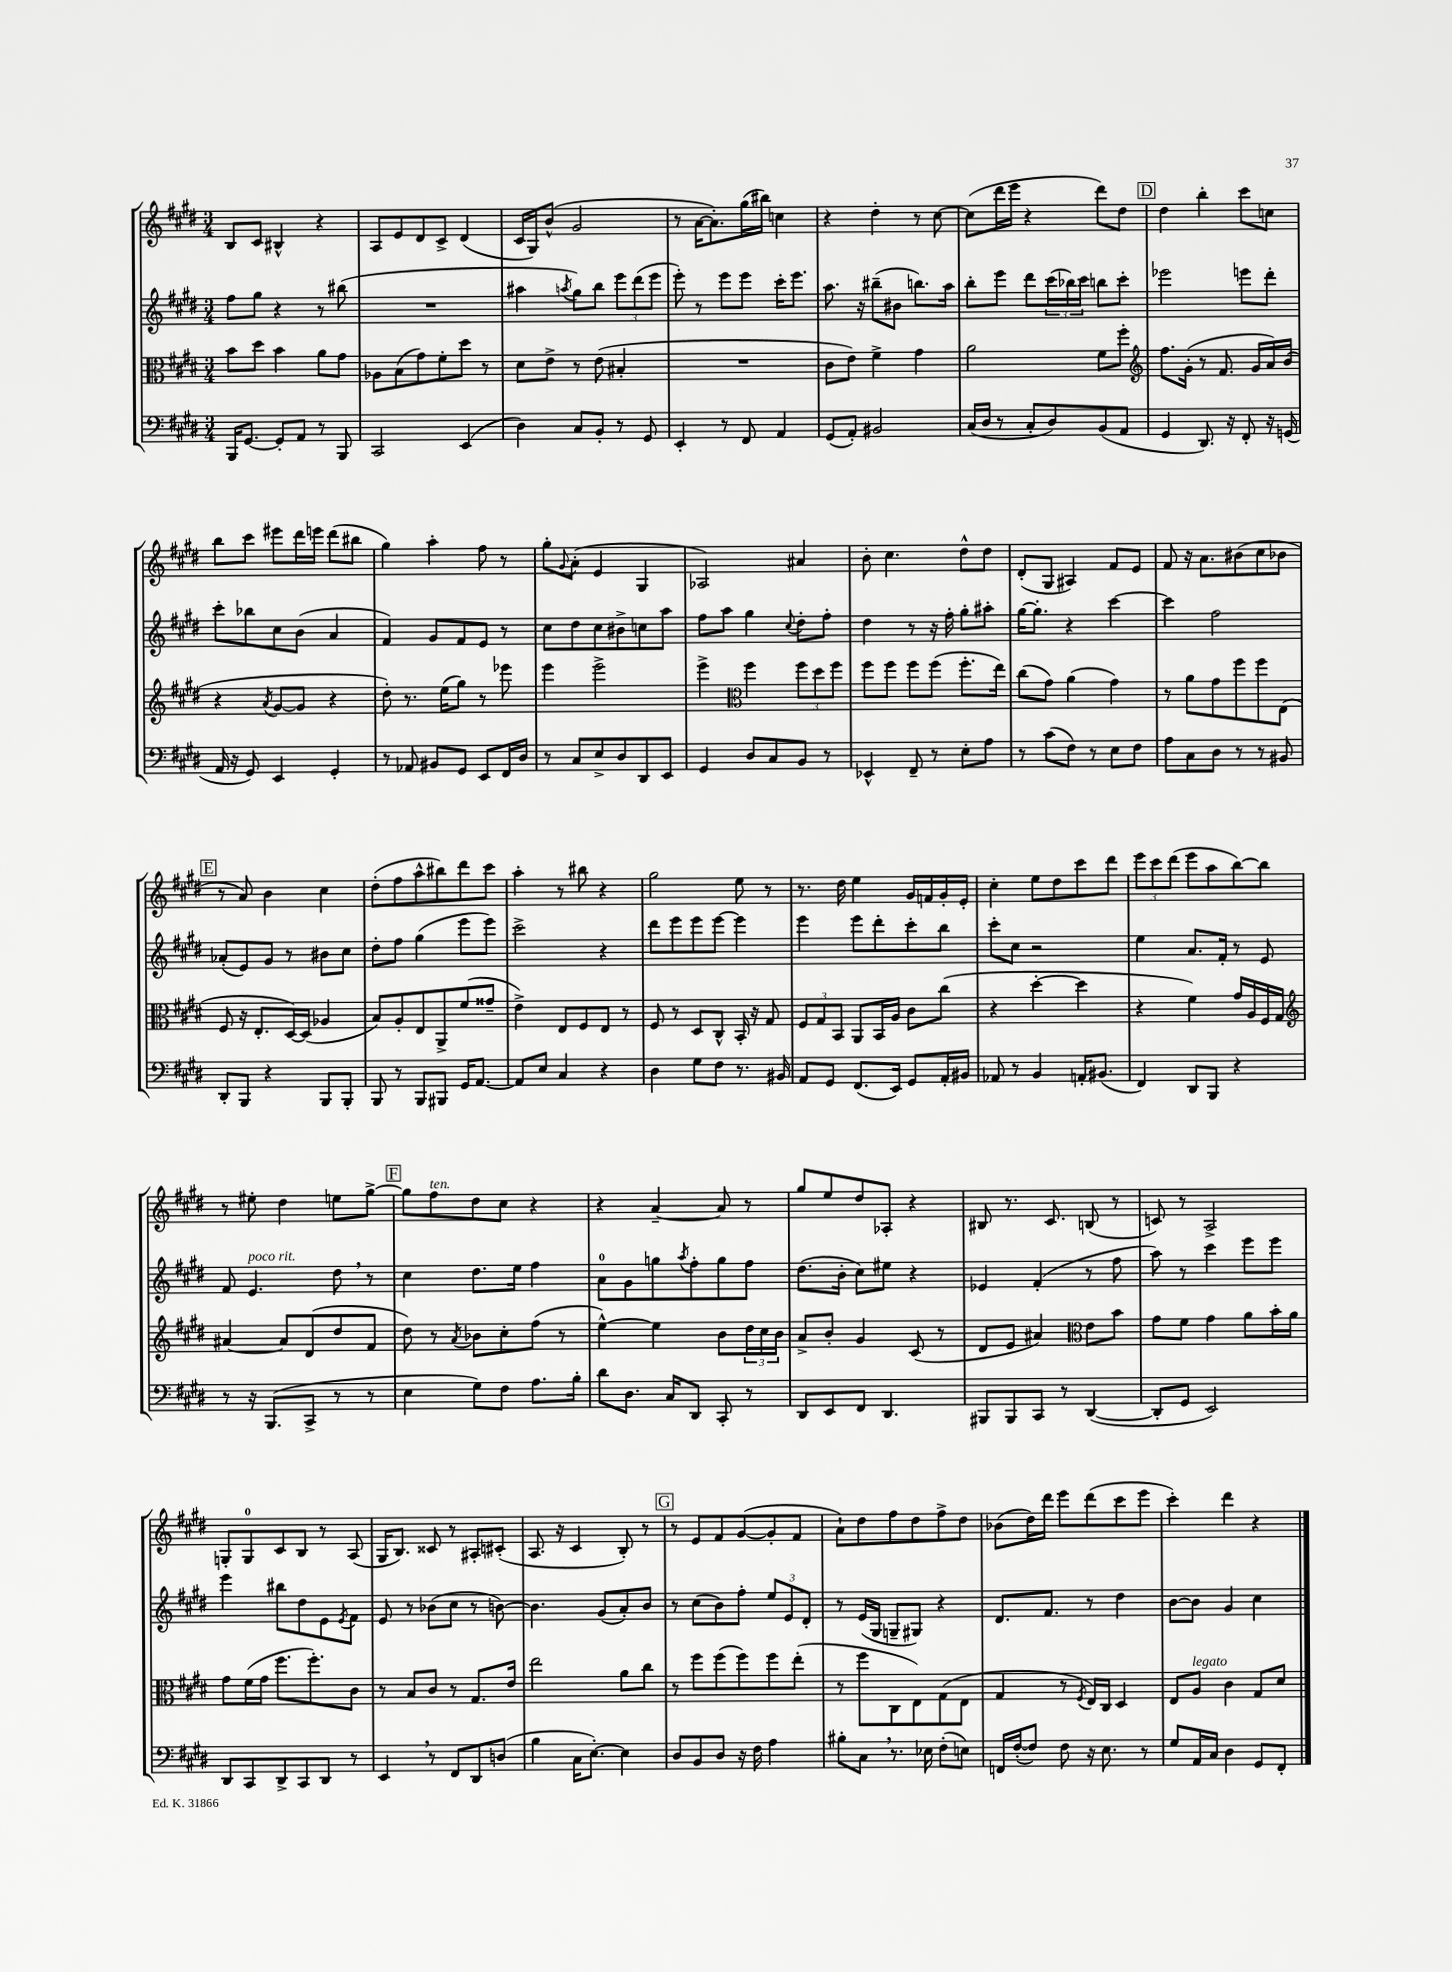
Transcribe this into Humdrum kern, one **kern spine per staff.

**kern	**kern	**kern	**kern
*staff4	*staff3	*staff2	*staff1
*clefF4	*clefC3	*clefG2	*clefG2
*k[f#c#g#d#]	*k[f#c#g#d#]	*k[f#c#g#d#]	*k[f#c#g#d#]
*M3/4	*M3/4	*M3/4	*M3/4
16BBB	8b	8ff#	8B
[8.GG#	.	.	.
.	8dd#	8gg#	8c#
8GG#']	4b	4r	4B#^^
8AA	.	.	.
8r	8a	8r	4r
8BBB	8g#	(8bb#	.
=	=	=	=
2CC#	8A-	2.r	8A
.	(8B	.	8e
.	8g#)	.	8d#
.	8f#'	.	8c#^
(4EE	8dd#	.	(4d#
.	8r	.	.
=	=	=	=
4D#)	8d#	4aa#	16c#
.	.	.	16G#)
.	8e^	.	(8b^^
.	.	8qaa	.
8C#	8r	8gg#)	2g#
8BB'	(8e	8bb	.
8r	4B#'	12eee	.
.	.	(12ddd#	.
8GG#	.	.	.
.	.	12eee	.
=	=	=	=
4EE'	2.r	8eee')	8r
.	.	8r	[16a
.	.	.	8.a'])
8r	.	8eee	.
8FF#	.	8eee	(16gg#
.	.	.	16bb#)
4AA	.	16ccc#'	4cc
.	.	8.eee	.
=	=	=	=
(8GG#	8c#	8.aa	4r
8AA')	8e)	.	.
.	.	16r	.
2BB#	4f#^	(8bb#~	4dd#'
.	.	8b#	.
.	4g#	8.bb)	8r
.	.	.	[8cc#
.	.	16aa	.
=	=	=	=
(16C#	2a	8bb'	(8cc#]
16D#	.	.	.
8r	.	8eee	16ddd#
.	.	.	16eee
8C#'	.	8ddd#	4r
8D#)	.	(24ccc#	.
.	.	24bb-)	.
.	.	24ccc#	.
(8BB	8f#	8bb	8ddd#)
8AA	8ff#'	8ccc#'	8dd#
=	=	=	=
*	*clefG2	*	*
4GG#	8.ff#	2eee-	4dd#
.	(16g#'	.	.
8.DD#)	8r	.	4bb'
.	8.f#	.	.
16r	.	.	.
8FF#'	.	8eee	8ccc#
.	16g#	.	.
16r	16a)	8ddd#'	8cc
(16GG	(16b	.	.
=	=	=	=
16AA	4r	8ccc#'	8bb
16r	.	.	.
8GG#)	.	8bb-	8ccc#
.	8qa	.	.
4EE	[8g#	8cc#	8eee#
.	8g#]	(8b	16ddd#
.	.	.	16eee
4GG#'	4r	4a	(8ddd#
.	.	.	8bb#
=	=	=	=
8r	8dd#')	4f#)	4gg#)
8AA-	8.r	.	.
8BB#	.	8g#	4aa'
.	(16ee	.	.
8GG#	8gg#)	8f#	.
8EE	8r	8e	8ff#
16FF#	8eee-	8r	8r
16D#	.	.	.
=	=	=	=
8r	4eee	8cc#	8gg#'
.	.	.	8qqg#
8C#	.	8dd#	(8a'
8E^	2eee^	8cc#	4e
8D#	.	8b#^	.
8DD#	.	8cc	4G#
8EE	.	8aa	.
=	=	=	=
4GG#	4eee^	8ff#	2A-)
.	.	8aa	.
*	*clefC3	*	*
8D#	4ff#	4gg#	.
8C#	.	.	.
.	.	8qqcc#	.
8BB	12ff#	8dd#'	4a#
.	12dd#	.	.
8r	.	8ff#'	.
.	12ff#	.	.
=	=	=	=
4EE-^^	8ff#	4dd#	8b'
.	8ff#	.	4.cc#
8FF#~	8ff#	8r	.
8r	(8ff#	16r	.
.	.	16ff#'	.
8E'	8.ff#'	8gg#'	8dd#^^
8A	.	8aa#'	8dd#
.	16ee)	.	.
=	=	=	=
8r	(8cc#	[16gg#	(8d#'
.	.	8.gg#']	.
(8c#	8g#)	.	8G#
8F#)	(4a	4r	4A#)
8r	.	.	.
8E	4g#)	[4ccc#	8f#
8F#	.	.	8e
=	=	=	=
8A	8r	4ccc#]	8f#
8C#	8a	.	16r
.	.	.	8.a
8D#	8g#	2ff#	.
8r	8ff#	.	(8b#
8r	8ff#	.	8cc#
8BB#	(8E	.	8b-
=	=	=	=
8DD#'	8F#	(8a-'	8r
8BBB	16r	8e)	8a)
.	8.E'	.	.
4r	.	8g#	4b
.	[16D#)	8r	.
.	(16D#]	.	.
8BBB	4A-	8b#	4cc#
8BBB'	.	8cc#	.
=	=	=	=
8BBB	8B)	8dd#'	(8dd#'
8r	8A'	8ff#	8ff#
8BBB	8E	(4gg#	8aa^^
8BBB#	8AA^	.	8bb#)
16GG#	(8f#	8eee	8ddd#
[8.AA	.	.	.
.	8g##~	8eee)	8ccc#
=	=	=	=
8AA]	4e^)	2ccc#^	4aa'
8E	.	.	.
4C#	8E	.	8r
.	8F#	.	8bb#
4r	8E	4r	4r
.	8r	.	.
=	=	=	=
4D#	8F#	8ddd#	2gg#
.	8r	8eee	.
8G#	8D#	8eee	.
8F#	8C#^^	[8eee	.
8.r	16BB'	4eee]	8ee
.	16r	.	.
.	8G#	.	8r
16BB#	.	.	.
=	=	=	=
8AA	12F#	4eee	8.r
.	12G#	.	.
8GG#	.	.	.
.	12BB	.	.
.	.	.	16dd#
(8.FF#	8AA	8eee	4ee
.	16BB	8ddd#'	.
16EE)	16A	.	.
8GG#	8c#	8ccc#'	16g#
.	.	.	16f
16AA'	(8cc#	8bb	16g#'
16BB#	.	.	16e'
=	=	=	=
8AA-	4r	8ccc#'	4cc#'
8r	.	8cc#	.
4BB	[4dd#'	2r	8ee
.	.	.	8dd#
16AA'	4dd#]	.	8ccc#
(8.BB#	.	.	.
.	.	.	8ddd#
=	=	=	=
4FF#)	4r	4ee	12eee
.	.	.	12ccc#
.	.	.	(12ddd#
8DD#	4f#)	8.a	8eee
8BBB	.	.	8aa
.	.	16f#'	.
4r	16g#	8r	[8bb)
.	16A	.	.
.	16F#	8e	8bb]
.	16G#	.	.
=	=	=	=
*	*clefG2	*	*
8r	[4a#	8f#	8r
16r	.	4.e	8ee#'
(8.BBB	.	.	.
.	8a#]	.	4dd#
8CC#^	(8d#	.	.
8r	8dd#	8dd#	8ee
8r	8f#	8r	[8gg#^
=	=	=	=
4E	8dd#)	4cc#	8gg#]
.	8r	.	8ff#
.	8qa	.	.
8G#)	8b-	8.dd#	8dd#
8F#	8cc#'	.	8cc#
.	.	16ee	.
8.A	(8ff#	4ff#	4r
.	8r	.	.
16B'	.	.	.
=	=	=	=
8d#	[4ee^^)	8a	4r
8.D#	.	8g#	.
.	4ee]	8gg	[4a~
16C#	.	.	.
.	.	8qaa	.
8DD#	.	8ff#'	.
8CC#'	8b	8gg	8a]
8r	24dd#	8ff#	8r
.	24cc#	.	.
.	24b	.	.
=	=	=	=
8DD#	8a^	(8.dd#	8gg#
8EE	8b'	.	8ee
.	.	16b'	.
8FF#	4g#	8cc#)	8dd#
4.DD#	.	8ee#	8A-'
.	(8c#	4r	4r
.	8r	.	.
=	=	=	=
8BBB#	8d#	4e-	8B#
8BBB#	8e	.	8.r
8CC#	4a#)	(4f#'	.
.	.	.	8.c#
8r	.	.	.
*	*clefC3	*	*
([4DD#	8e	8r	(8B
.	8b	8ff#	8r
=	=	=	=
8DD#']	8g#	8aa)	8c)
8GG#	8f#	8r	8r
2EE)	4g#	4ccc#	2A^
.	8a	8eee	.
.	16b'	8eee	.
.	16a	.	.
=	=	=	=
8DD#	8g#	4eee	8G'
8CC#	(16f#	.	8G
.	16g#	.	.
8DD#^	8.ff#	8bb#	8c#
8CC#	.	8dd#	8B
.	8.ff#')	.	.
8DD#	.	8e	8r
.	.	8qe	.
8r	8c#	8f#	(8A
=	=	=	=
4EE	8r	8e	16G#
.	.	.	8.B)
.	8B	8r	.
8r	8c#	(8b-	8c##
8FF#	8r	8cc#	8r
8DD#	8.G#	8r	8A#'
(8D	.	[8b)	(8c#'
.	16e	.	.
=	=	=	=
4B	2ee	4.b]	8.A
.	.	.	16r
16C#	.	.	4c#
[8.E')	.	.	.
.	.	(8g#	.
4E]	8a	8a')	8B')
.	8cc#	8b	8r
=	=	=	=
8D#	8r	8r	8r
8BB	8ff#	(8cc#	8e
8D#	(8ff#	8b)	8f#
16r	8ff#)	8ff#'	([8g#
16F#	.	.	.
4A	8ff#	12ee	8g#']
.	.	12e	.
.	(8ee'	.	8f#
.	.	12d#'	.
=	=	=	=
8B#'	8r	8r	8a`)
8C#	8ff#	(16e	8dd#
.	.	16G#	.
8.r	8C#	8G~	8ff#
.	8E)	8G#)	8dd#
16E-	.	.	.
(8F#'	(8G#	4r	8ff#^
8E)	8E	.	8dd#
=	=	=	=
16FF	4G#	8.d#	(8b-
([16F#'	.	.	.
8F#])	.	.	16dd#)
.	.	8.f#	16ddd#
8F#	8r	.	8eee
.	8qF#	.	.
16r	16E)	8r	(8ddd#
8.E	16C#	.	.
.	4D#	4dd#	8ccc#
8r	.	.	8eee
=	=	=	=
8G#	8E	[8b	4ccc#')
16AA	8A	8b]	.
16C#	.	.	.
4D#	4c#	4g#	4ddd#
8GG#	8G#	4cc#	4r
8FF#'	8d#	.	.
==	==	==	==
*-	*-	*-	*-
